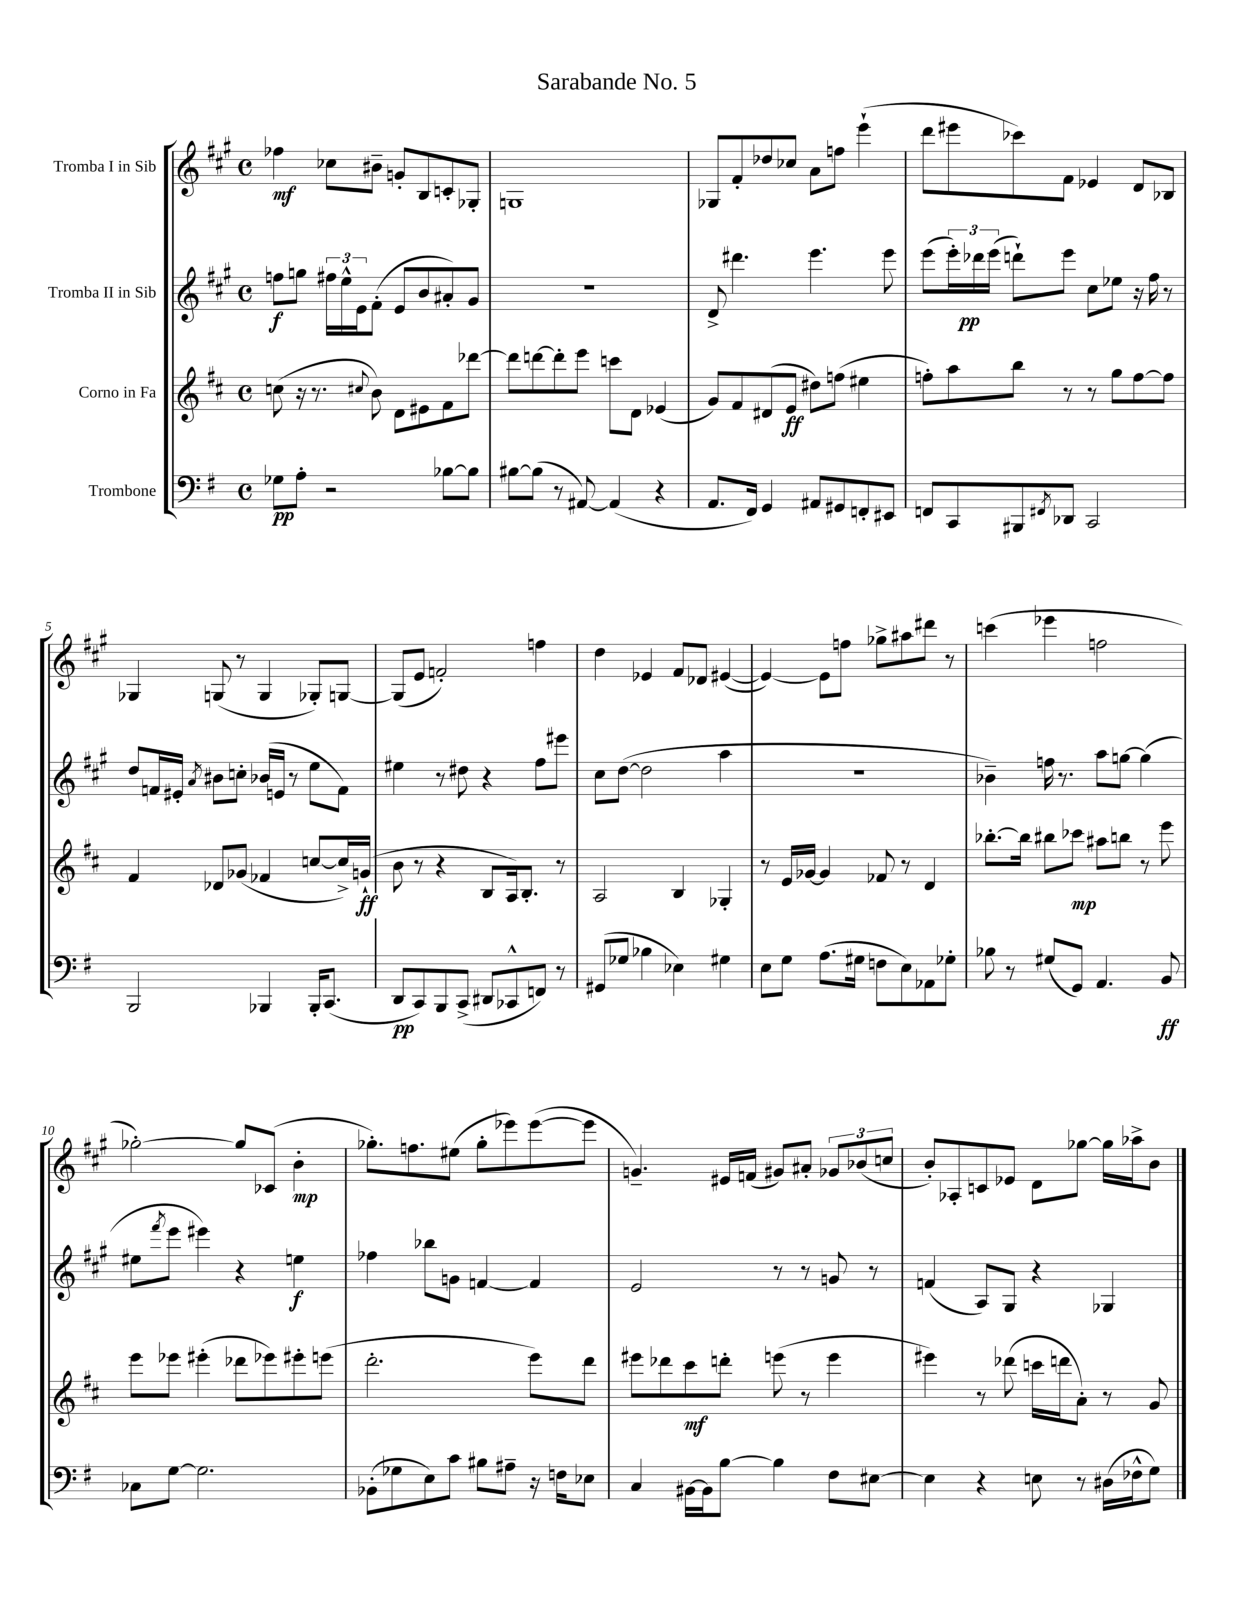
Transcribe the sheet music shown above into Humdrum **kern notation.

**kern	**kern	**kern	**kern
*staff4	*staff3	*staff2	*staff1
*clefF4	*clefG2	*clefG2	*clefG2
*k[f#]	*k[f#c#]	*k[f#c#g#]	*k[f#c#g#]
*M4/4	*M4/4	*M4/4	*M4/4
*met(c)	*met(c)	*met(c)	*met(c)
8G-	(8cc	8ff	4ff-
8A'	16r	8gg	.
.	8.r	.	.
2r	.	24ff#	8cc-
.	.	24ee^^	.
.	.	24e	.
.	8qqcc#	.	.
.	8b)	(8f#'	8b#~
.	8d	8e	8g'
.	8e#	8b	8B
[8B-	8f#	8a#')	8c'
8B-]	[8ddd-	8g#	8G-'
=	=	=	=
[8B#	8ddd-]	1r	1G
(8B#]	[8ddd	.	.
8r	8ddd']	.	.
[8AA#)	8eee	.	.
(4AA#]	8ccc	.	.
.	8d	.	.
4r	(4e-	.	.
=	=	=	=
8.AA	8g)	8d^	8G-
.	8f#	4.ddd#	8f#'
16FF#)	.	.	.
4GG	(8d#	.	8dd-
.	8e	.	8cc-
8AA#	8dd#)	4.eee	8a
8GG#	(8ff	.	8ff
8FF'	4ee#	.	(4eee`
8EE#	.	8eee	.
=	=	=	=
8FF	8ff')	(8eee	8ddd
8CC	8aa	24eee')	8eee#
.	.	24ddd-	.
.	.	(24eee	.
8BBB#	8bb	8ddd`)	8ccc-)
8qFF#	.	.	.
8DD-	8r	8eee	8f#
2CC	8r	8cc#	4e-
.	8gg	8ee-	.
.	[8ff	16r	8d
.	.	16ff#	.
.	8ff]	8r	8B-
=	=	=	=
2BBB	4f#	8dd	4G-
.	.	16f	.
.	.	16e#'	.
.	.	8qa	.
.	8d-	8b#	(8G
.	(8g-	8cc'	8r
4BBB-	4f-	(16b-	4G
.	.	16e	.
.	.	8r	.
16BBB-'	[8cc	8ee	8G-')
(8.CC	.	.	.
.	16cc^])	8f)	[8G
.	(16g`	.	.
=	=	=	=
8DD	8b	4ee#	(8G]
8CC)	8r	.	8e
8BBB	4r	8r	2f')
(8CC^	.	8dd#	.
8DD#	8B	4r	.
8CC-^^	16A)	.	.
.	8.B'	.	.
8FF)	.	8ff#	4ff
8r	8r	8eee#	.
=	=	=	=
(8GG#	2A	8cc#	4dd
8G-	.	([8dd	.
4B-	.	2dd]	4e-
4E-)	4B	.	8f#
.	.	.	8d-
4G#	4G-'	4aa	([4e#
=	=	=	=
8E	8r	1r	4e#_)
8G	16e	.	.
.	[16g-	.	.
(8.A	4g-]	.	8e#]
.	.	.	8ff
16G#	.	.	.
8F	8f-	.	8gg-^
8E)	8r	.	8aa#
8AA-	4d	.	8ddd#
8G-'	.	.	8r
=	=	=	=
8B-	[8.bb-'	4b-~)	(4ccc
8r	.	.	.
.	16bb-]	.	.
(8G#	8bb#	16ff	4eee-
.	.	8.r	.
8GG)	8ccc-	.	.
4.AA	8aa#	8aa	2ff
.	8bb	[8gg	.
.	8r	(4gg]	.
8BB	8eee	.	.
=	=	=	=
8C-	8eee	8ee#	[2gg-')
.	.	8qfff#	.
[8G	8eee-	8eee	.
2.G]	(4eee#'	4eee#)	.
.	8ddd-	4r	8gg-]
.	8eee-)	.	(8c-
.	8eee#'	4ee	4b'
.	(8eee	.	.
=	=	=	=
(8BB-'	2.ddd'	4ff-	8.gg-')
8G-	.	.	.
.	.	.	8.ff
8E)	.	8bb-	.
8c	.	8g	(8ee#
8B#	.	[4f	8gg-'
8A#~	.	.	8eee-)
16r	8eee)	4f]	([8eee-
16F	.	.	.
8E-	8ddd	.	8eee-]
=	=	=	=
4C	8eee#	2e	4.g~)
.	8ddd-	.	.
[16BB#	8ccc#	.	.
16BB#]	.	.	.
[8B	8ddd'	.	16e#
.	.	.	(16f
4B]	(8eee	8r	8g#)
.	8r	8r	8a#'
8F#	4eee	8g	12g-
.	.	.	(12b-
[8E#	.	8r	.
.	.	.	12cc
=	=	=	=
4E#]	4eee#)	(4f	8b')
.	.	.	8A-'
4r	8r	8A)	8c
.	(8ddd-	8G#	8e-
8E	16ccc	4r	8d
.	16ddd	.	.
8r	8a')	.	[8gg-
(16D#	8r	4G-	16gg-]
16F-^^	.	.	16aa-^
8G)	8g	.	8b
==	==	==	==
*-	*-	*-	*-
